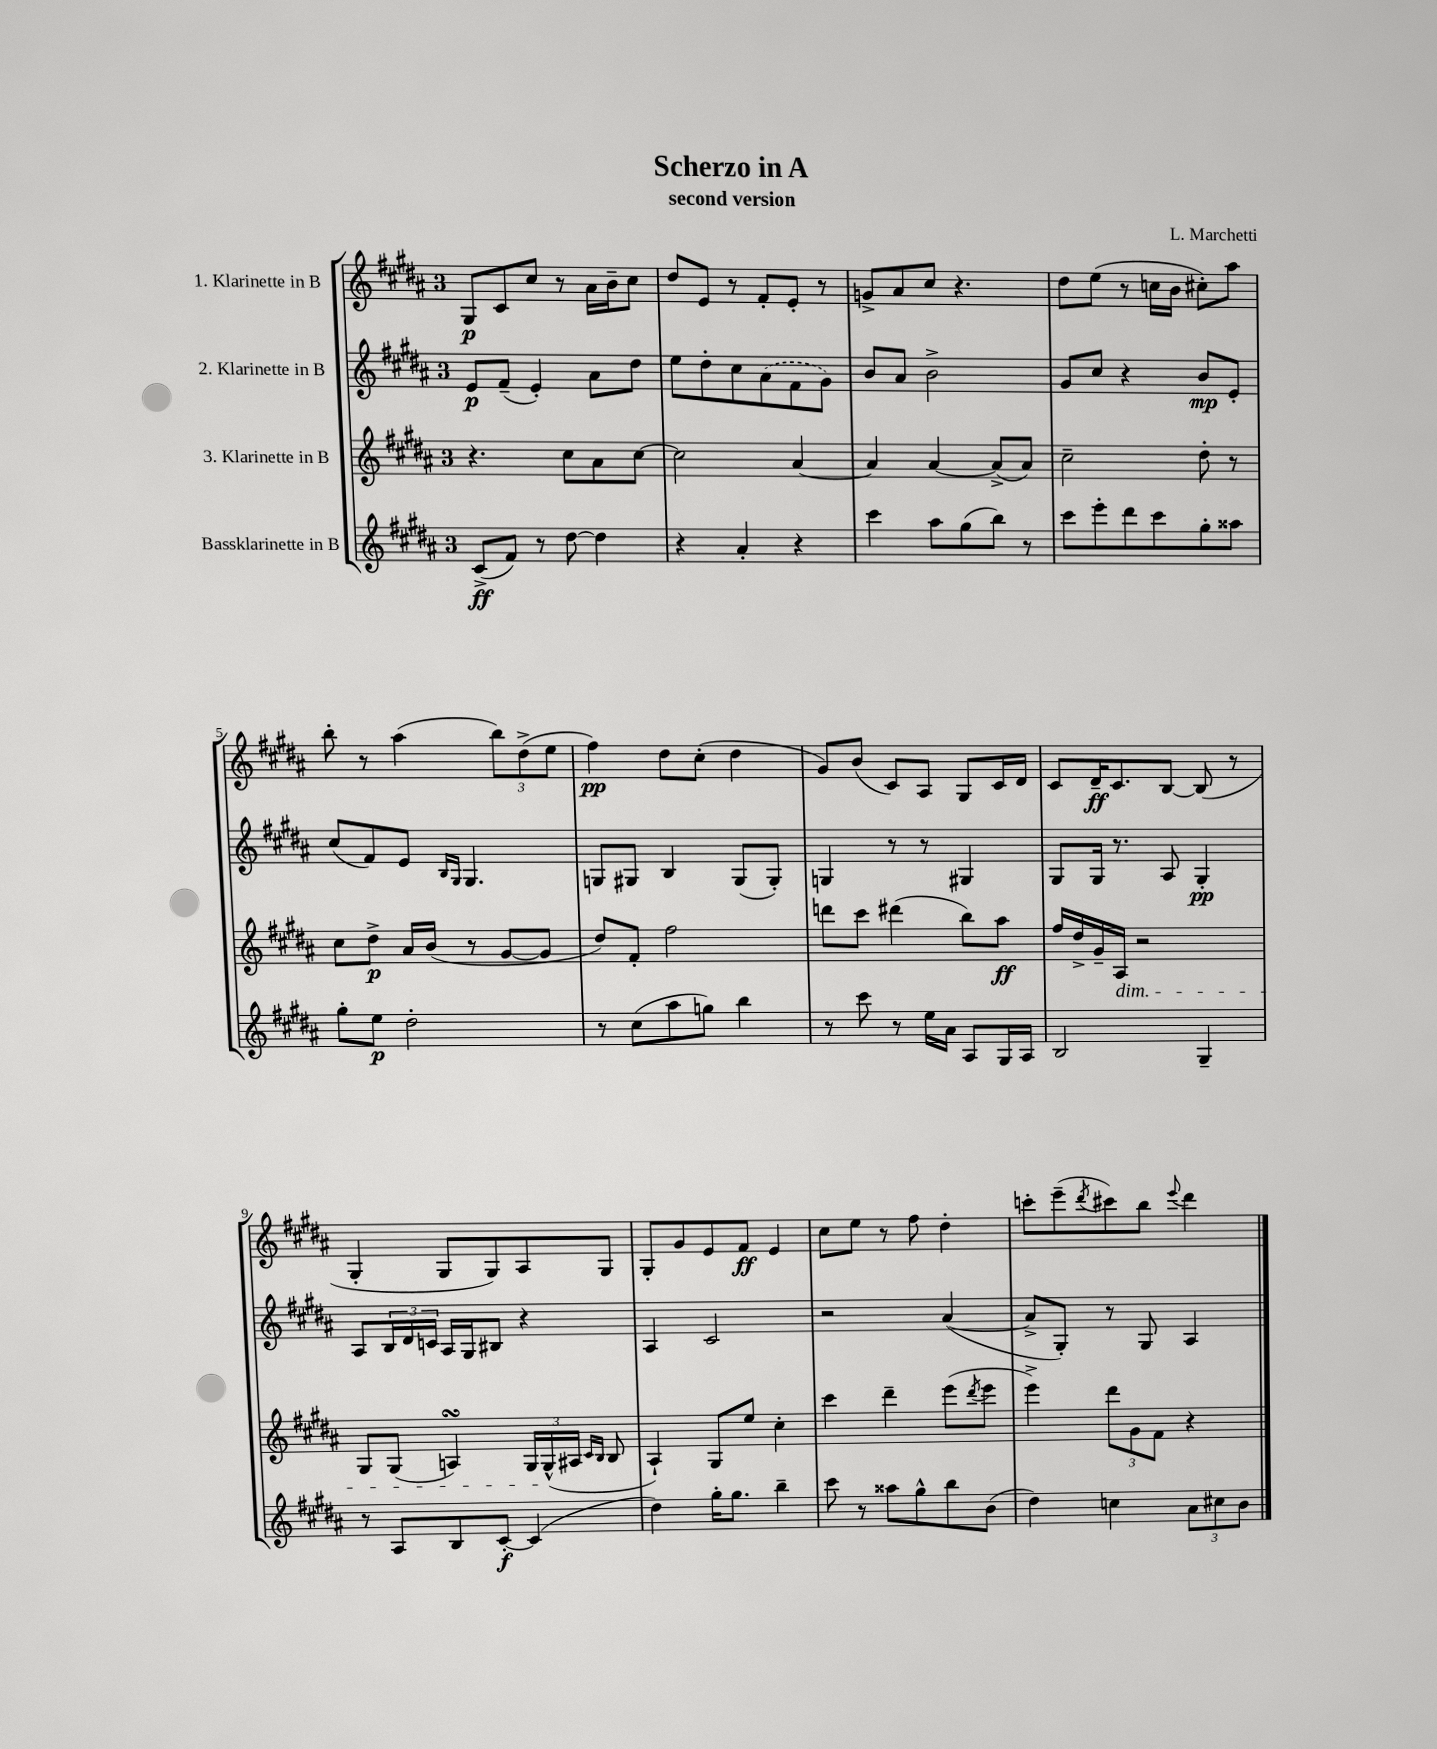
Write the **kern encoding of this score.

**kern	**dynam	**kern	**dynam	**kern	**dynam	**kern	**dynam
*part4	*part4	*part3	*part3	*part2	*part2	*part1	*part1
*staff4	*staff4	*staff3	*staff3	*staff2	*staff2	*staff1	*staff1
*I"Bassklarinette in B	*	*I"3. Klarinette in B	*	*I"2. Klarinette in B	*	*I"1. Klarinette in B	*
*clefG2	*	*clefG2	*	*clefG2	*	*clefG2	*
*k[f#c#g#d#a#]	*	*k[f#c#g#d#a#]	*	*k[f#c#g#d#a#]	*	*k[f#c#g#d#a#]	*
*M3/4	*	*M3/4	*	*M3/4	*	*M3/4	*
=1	=1	=1	=1	=1	=1	=1	=1
(8c#^/L	ff	4.r	.	8e/L	p	8G#/L	p
8f#/J)	.	.	.	(8f#~/J	.	8c#/	.
8r	.	.	.	4e'/)	.	8cc#/J	.
[8dd#\	.	8cc#\L	.	.	.	8r	.
4dd#\]	.	8a#\	.	8a#\L	.	16a#\LL	.
.	.	.	.	.	.	16b~\J	.
.	.	[8cc#\J	.	8dd#\J	.	8cc#\J	.
=2	=2	=2	=2	=2	=2	=2	=2
4r	.	2cc#\]	.	8ee\L	.	8dd#/L	.
.	.	.	.	8dd#'\	.	8e/J	.
4a#'/	.	.	.	8cc#\	.	8r	.
.	.	.	.	(8a#\	.	8f#'/L	.
4r	.	[4a#/	.	8f#\	.	8e'/J	.
.	.	.	.	8g#\J)	.	8r	.
=3	=3	=3	=3	=3	=3	=3	=3
4ccc#\	.	4a#/]	.	8b/L	.	8gn^/L	.
.	.	.	.	8a#/J	.	8a#/	.
8aa#\L	.	[4a#/	.	2b^\	.	8cc#/J	.
(8gg#\	.	.	.	.	.	4.r	.
8bb\J)	.	(8a#^/L]	.	.	.	.	.
8r	.	8a#/J)	.	.	.	.	.
=4	=4	=4	=4	=4	=4	=4	=4
8ccc#\L	.	2cc#~\	.	8g#/L	.	8dd#\L	.
8eee'\	.	.	.	8cc#/J	.	(8ee\J	.
8ddd#\	.	.	.	4r	.	8r	.
8ccc#\	.	.	.	.	.	16ccn\LL	.
.	.	.	.	.	.	16b\JJ	.
8gg#'\	.	8dd#'\	.	8b/L	mp	8cc#X'\L)	.
8aa##X\J	.	8r	.	8e'/J	.	8aa#\J	.
!!LO:LB:g=z
=5	=5	=5	=5	=5	=5	=5	=5
8gg#'\L	.	8cc#\L	.	(8cc#/L	.	8bb'\	.
8ee\J	p	8dd#^\J	p	8f#/)	.	8r	.
2dd#'\	.	16a#/LL	.	8e/J	.	(4aa#\	.
.	.	(16b/JJ	.	.	.	.	.
.	.	.	.	16qqB/LL	.	.	.
.	.	.	.	16qqG#/JJ	.	.	.
.	.	8r	.	4.G#/	.	.	.
.	.	[8g#/L	.	.	.	12bb\L)	.
.	.	.	.	.	.	(12dd#^\	.
.	.	8g#/J]	.	.	.	.	.
.	.	.	.	.	.	12ee\J	.
=6	=6	=6	=6	=6	=6	=6	=6
8r	.	8dd#/L)	.	8Gn/L	.	4ff#\)	pp
(8cc#\L	.	8f#'/J	.	8G#X/J	.	.	.
8aa#\	.	2ff#\	.	4B/	.	8dd#\L	.
8ggn\J)	.	.	.	.	.	(8cc#'\J	.
4bb\	.	.	.	(8G#/L	.	4dd#\	.
.	.	.	.	8G#'/J)	.	.	.
=7	=7	=7	=7	=7	=7	=7	=7
8r	.	8dddn\L	.	4Gn/	.	8g#/L)	.
8ccc#\	.	8ccc#\J	.	.	.	(8b/J	.
8r	.	(4ddd#X\	.	8r	.	8c#/L)	.
16ee\LL	.	.	.	8r	.	8A#/J	.
16a#\JJ	.	.	.	.	.	.	.
8A#/L	.	8bb\L)	.	4G#X/	.	8G#/L	.
16G#/L	.	8aa#\J	ff	.	.	16c#/L	.
16A#/JJ	.	.	.	.	.	16d#/JJ	.
=8	=8	=8	=8	=8	=8	=8	=8
2B/	.	16ff#/LL	.	8G#/L	.	8c#/L	.
.	.	16dd#^/	.	.	.	.	.
.	.	16g#~/	.	16G#/Jk	.	16d#~/K	ff
!	!	!LO:TX:b:i:t=dim.	!	!	!	!	!
.	.	16A#/JJ	.	8.r	.	8.c#/	.
.	.	2r	.	.	.	.	.
.	.	.	.	8A#/	.	[8B/J	.
4G#~/	.	.	.	4G#'/	pp	(8B/]	.
.	.	.	.	.	.	8r	.
!!LO:LB:g=z
=9	=9	=9	=9	=9	=9	=9	=9
8r	.	8G#/L	.	8A#/L	.	4G#'/	.
8A#/L	.	(8G#/J	.	24B/L	.	.	.
.	.	.	.	24d#/	.	.	.
.	.	.	.	24cn/JJ	.	.	.
8B/	.	4AnsSSs/)	.	16A#/LL	.	8G#/L	.
.	.	.	.	16G#/J	.	.	.
[8c#'/J	f	.	.	8B#X/J	.	8G#/)	.
(4c#/]	.	24G#/LL	.	4r	.	8A#/	.
.	.	(24G#^^/	.	.	.	.	.
.	.	24A#X/JJ	.	.	.	.	.
.	.	16qqc#/LL	.	.	.	.	.
.	.	16qqB/JJ	.	.	.	.	.
.	.	8B/	.	.	.	8G#/J	.
=10	=10	=10	=10	=10	=10	=10	=10
4dd#\)	.	4A#`/)	.	4A#/	.	8G#'/L	.
.	.	.	.	.	.	8g#/	.
16gg#'\KL	.	8G#/L	.	2c#/	.	8e/	.
8.gg#\J	.	.	.	.	.	.	.
.	.	8ee/J	.	.	.	8f#/J	ff
4bb~\	.	4cc#'\	.	.	.	4e/	.
=11	=11	=11	=11	=11	=11	=11	=11
8ccc#\	.	4ccc#\	.	2r	.	8cc#\L	.
8r	.	.	.	.	.	8ee\J	.
8aa##X\L	.	4ddd#~\	.	.	.	8r	.
8gg#^^\	.	.	.	.	.	8ff#\	.
8bb\	.	(8eee\L	.	([4a#/	.	4dd#'\	.
.	.	8qddd#/	.	.	.	.	.
(8b\J	.	8eee\J	.	.	.	.	.
=12	=12	=12	=12	=12	=12	=12	=12
4dd#\)	.	4eee^\)	.	8a#^/L]	.	8cccn'\L	.
.	.	.	.	8G#'/J)	.	(8eee~\	.
.	.	.	.	.	.	8qddd#/	.
4ccn\	.	12ddd#\L	.	8r	.	8ccc#X\)	.
.	.	12g#\	.	.	.	.	.
.	.	.	.	8G#/	.	8bb\J	.
.	.	12f#\J	.	.	.	.	.
.	.	.	.	.	.	8qqeee/	.
12a#\L	.	4r	.	4A#/	.	4ddd#\	.
12cc#X\	.	.	.	.	.	.	.
12b\J	.	.	.	.	.	.	.
==	==	==	==	==	==	==	==
*-	*-	*-	*-	*-	*-	*-	*-
